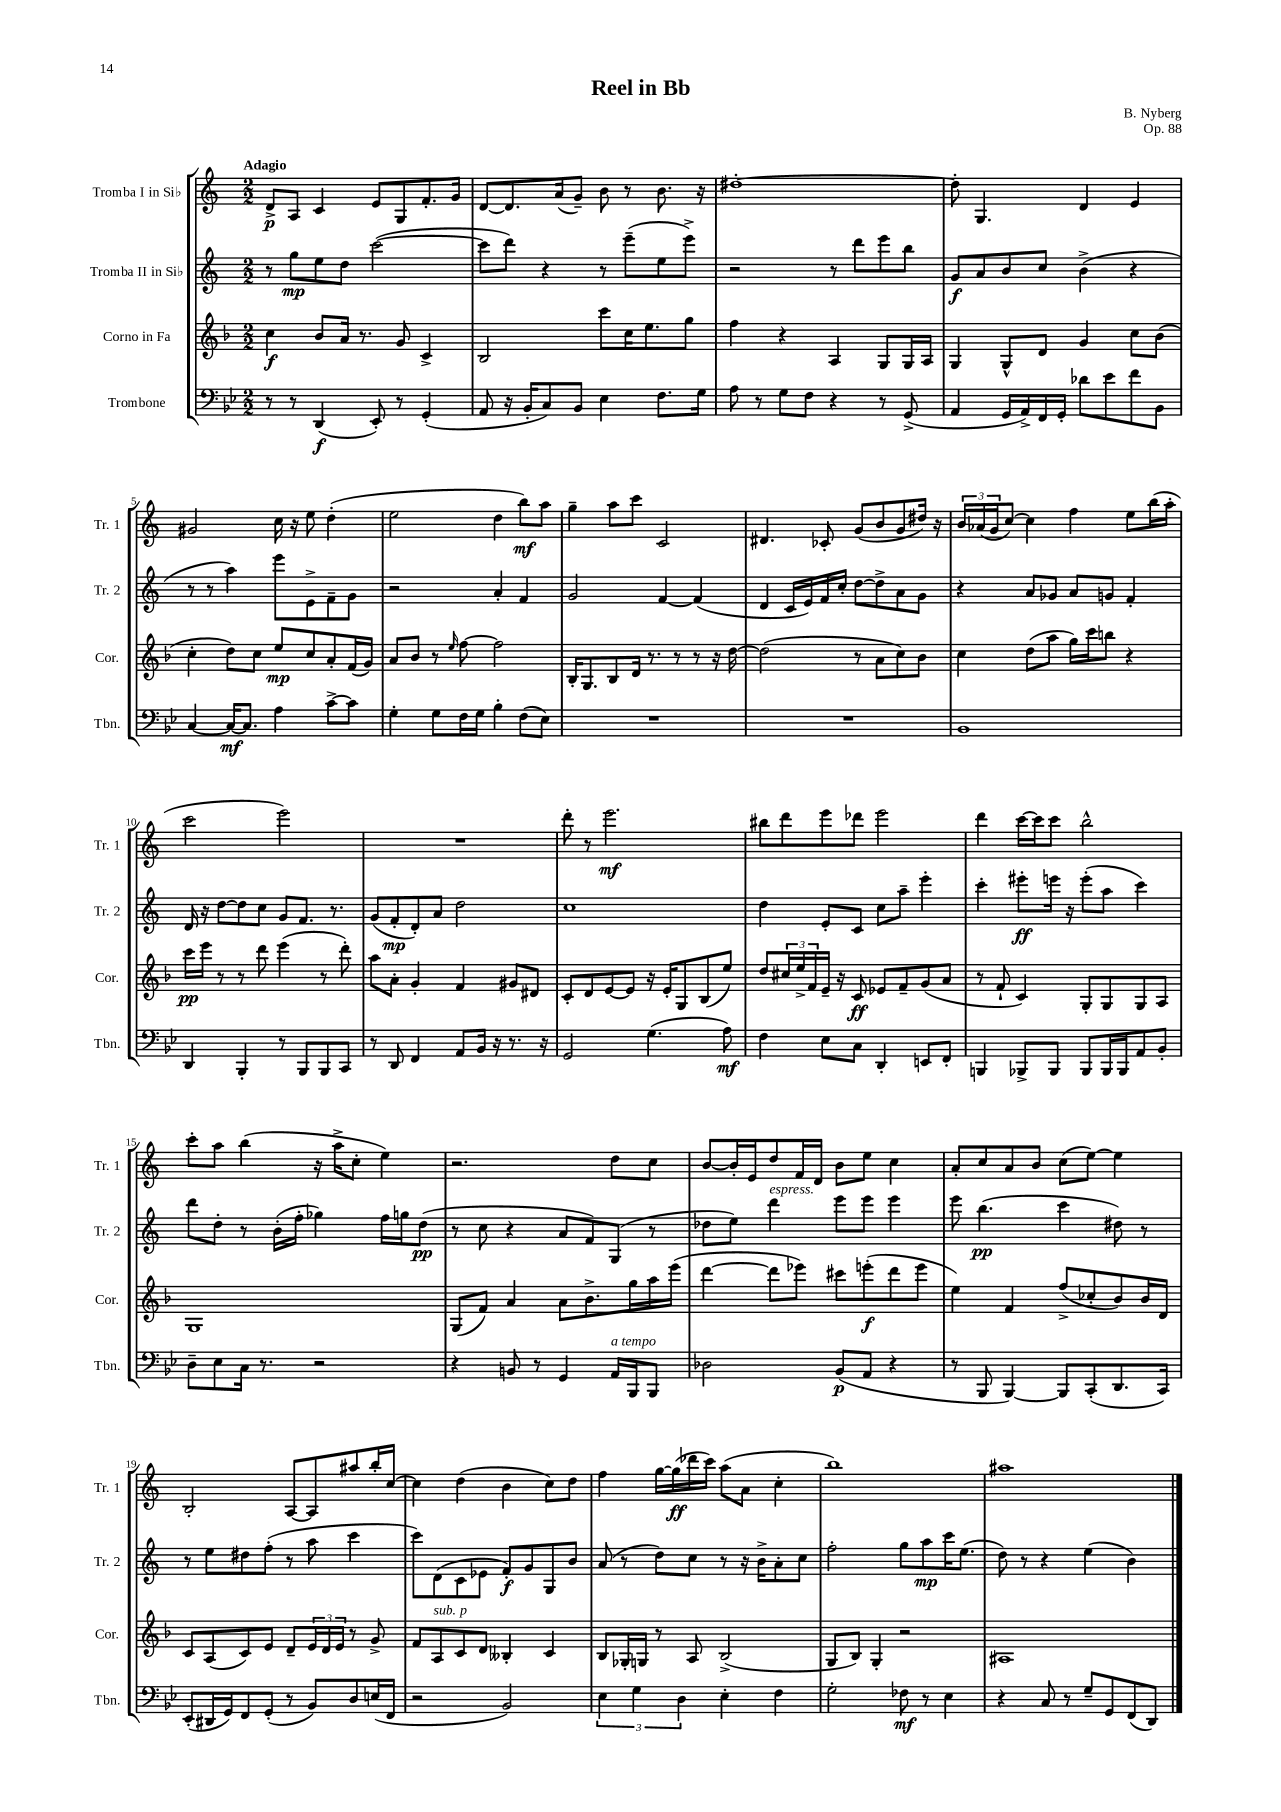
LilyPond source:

\header { title = "Reel in Bb" composer = "B. Nyberg" opus = "Op. 88" }
<<
\new StaffGroup <<
\new Staff = "s0" \with { instrumentName = "Tromba I in Sib" shortInstrumentName = "Tr. 1" } {
    \clef treble \key c \major \numericTimeSignature \time 2/2 \tempo "Adagio"
    d'8->\p a8 c'4 e'8 g8 f'8.-. g'16 |
    d'8~ d'8. a'16( g'8--) b'8 r8 b'8. r16 |
    dis''1~-. |
    dis''8-. g4. d'4 e'4 |
    gis'2 c''16 r16 e''8 d''4-.( |
    e''2 d''4 b''8\mf) a''8 |
    g''4-- a''8 c'''8 c'2 |
    dis'4. ces'8-. g'8( b'8 g'8 dis''16) r16 |
    \tuplet 3/2 { b'16 aes'16( g'16 } c''8~) c''4 f''4 e''8 b''16( a''16-. |
    c'''2 e'''2) |
    R1 |
    d'''8-. r8 e'''2.\mf |
    bis''8 d'''8 e'''8 des'''8 e'''2 |
    d'''4 c'''16~ c'''16 c'''8 b''2-^ |
    c'''8-. a''8 b''4( r16 a''16-> c''8-. e''4) |
    r2. d''8 c''8 |
    b'8~ b'16-. e'16 d''8 f'16 d'16 b'8 e''8 c''4 |
    a'8-. c''8 a'8 b'8 c''8( e''8~) e''4 |
    b2-. a8~ a8 ais''8 b''16-. c''16~ |
    c''4 d''4( b'4 c''8) d''8 |
    f''4 g''16~ g''16\ff( des'''16 c'''16) a''8( a'8 c''4-. |
    b''1) |
    ais''1 \bar "|." |
}
\new Staff = "s1" \with { instrumentName = "Tromba II in Sib" shortInstrumentName = "Tr. 2" } {
    \clef treble \key c \major \numericTimeSignature \time 2/2
    r8 g''8\mp e''8 d''8 c'''2~( |
    c'''8 d'''8) r4 r8 e'''8--( e''8 e'''8->) |
    r2 r8 d'''8 e'''8 b''8 |
    g'8\f a'8 b'8 c''8 b'4->( r4 |
    r8 r8 a''4) e'''8 e'8-> f'8-- g'8 |
    r2 a'4-. f'4 |
    g'2 f'4~ f'4( |
    d'4 c'16 e'16) f'16 c''16-. d''8~ d''8-> a'8 g'8 |
    r4 a'8 ges'8 a'8 g'8 f'4-. |
    d'16 r16 d''8~ d''8 c''8 g'8 f'8. r8. |
    g'8( f'8-.\mp d'8-.) a'8 d''2 |
    c''1 |
    d''4 e'8-. c'8 c''8 a''8-- e'''4-. |
    c'''4-. eis'''8-.\ff e'''16 r16 e'''8-.( a''8 c'''4) |
    d'''8 d''8-. r8 b'16-.( f''16-. ges''4) f''16 g''16 d''8\pp( |
    r8 c''8 r4 a'8 f'8) g8( r8 |
    des''8 e''8) d'''4^\markup { \italic "espress." } e'''8 e'''8 e'''4 |
    e'''8 b''4.\pp( c'''4 dis''8) r8 |
    r8 e''8 dis''8 f''8-.( r8 a''8 c'''4 |
    c'''8) d'8( c'8 ees'8 f'8-.\f) g'8 g8 b'8 |
    a'8( r8 d''8) c''8 r8 r16 b'16-> a'8-. c''8 |
    f''2-. g''8 a''8\mp c'''16 e''8.( |
    d''8) r8 r4 e''4( b'4) \bar "|." |
}
\new Staff = "s2" \with { instrumentName = "Corno in Fa" shortInstrumentName = "Cor." } {
    \clef treble \key f \major \numericTimeSignature \time 2/2
    c''4\f bes'8 a'16 r8. g'8 c'4-> |
    bes2 c'''8 c''16 e''8. g''8 |
    f''4 r4 a4 g8 g16 a16 |
    g4 g8-^ d'8 g'4 c''8 bes'8( |
    c''4-. d''8) c''8 e''8\mp c''8 a'8-. f'16( g'16) |
    a'8 bes'8 r8 \grace { e''16 } f''8~ f''2 |
    bes16-. g8. bes8 d'16 r8. r8 r8 r16 d''16~ |
    d''2( r8 a'8 c''8) bes'8 |
    c''4 d''8( a''8 g''16) c'''16 b''8 r4 |
    c'''16\pp e'''16 r8 r8 d'''8 e'''4( r8 d'''8-.) |
    a''8 a'8-. g'4-. f'4 gis'8 dis'8 |
    c'8-. d'8 e'8~ e'8 r16 e'16-. g8 bes8( e''8) |
    d''8 \tuplet 3/2 { cis''16 e''16-> f'16 } e'16-- r16 c'8\ff ees'8 f'8-- g'8( a'8 |
    r8 f'8-! c'4) g8-. g8 g8 a8 |
    g1 |
    g8( f'8) a'4 a'8 bes'8.-> g''16 a''16 e'''16( |
    d'''4~ d'''8 ees'''8) cis'''8 e'''8-.\f( d'''8 e'''8 |
    e''4) f'4 f''8->( ces''8-. bes'8) bes'16 d'16 |
    c'8 a8( c'8) e'8 d'8-- \tuplet 3/2 { e'16 d'16 e'16 } r8 g'8-> |
    f'8 a8^\markup { \italic "sub. p" } c'8 d'8 beses4-. c'4 |
    bes8 ges16-. g16 r8 a8 bes2->( |
    g8 bes8) g4-. r2 |
    ais1 \bar "|." |
}
\new Staff = "s3" \with { instrumentName = "Trombone" shortInstrumentName = "Tbn." } {
    \clef bass \key bes \major \numericTimeSignature \time 2/2
    r8 r8 d,4\f( ees,8-.) r8 g,4-.( |
    a,8 r16 bes,16-. c8) bes,8 ees4 f8. g16 |
    a8 r8 g8 f8 r4 r8 g,8->( |
    a,4 g,16 a,16->) f,16 g,16-. des'8 ees'8 f'8 bes,8 |
    c4~ c16~\mf c8. a4 c'8~-> c'8 |
    g4-. g8 f16 g16 bes4-. f8( ees8) |
    R1 |
    R1 |
    bes,1 |
    d,4 bes,,4-. r8 bes,,8 bes,,8 c,8 |
    r8 d,8 f,4 a,8 bes,16 r16 r8. r16 |
    g,2 g4.( a8\mf) |
    f4 ees8 c8 d,4-. e,8 f,8-. |
    b,,4 bes,,8-> bes,,8 bes,,8 bes,,16 bes,,16 a,8 bes,8-. |
    d8-- ees8 c16 r8. r2 |
    r4 b,8 r8 g,4 a,16^\markup { \italic "a tempo" } bes,,16 bes,,8 |
    des2 bes,8\p( a,8 r4 |
    r8 bes,,8 bes,,4~) bes,,8 c,8-.( d,8. c,16) |
    ees,8-.( dis,16 g,16) f,8 g,8-.( r8 bes,8) d8 e16( f,16 |
    r2 bes,2) |
    \tuplet 3/2 { ees4 g4 d4 } ees4-. f4 |
    g2-. fes8\mf r8 ees4 |
    r4 c8 r8 g8-- g,8 f,8( d,8) \bar "|." |
}
>>
>>
